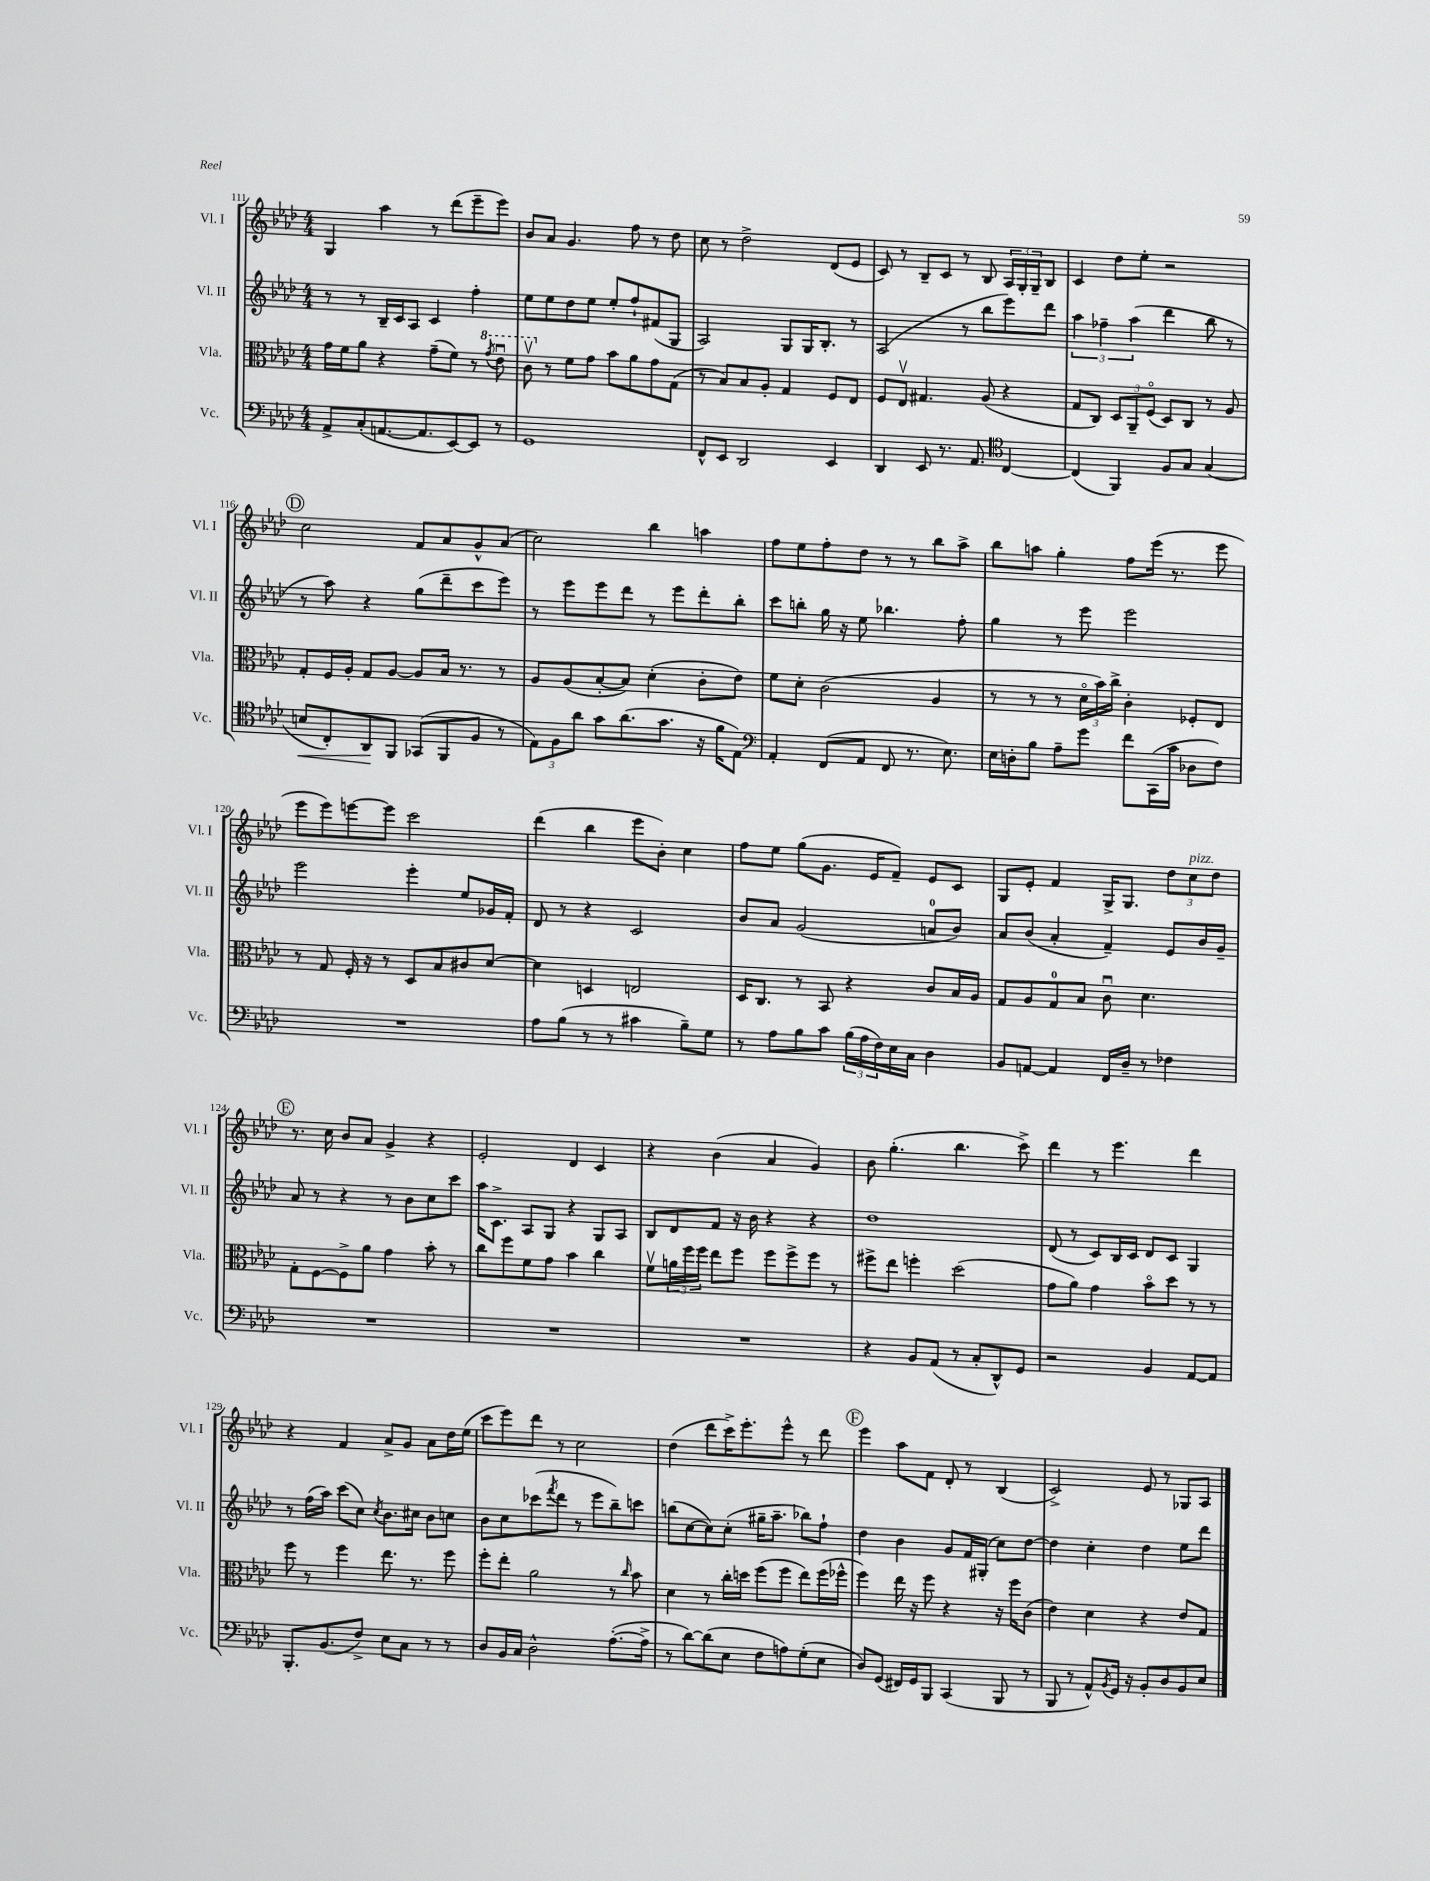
<<
\new StaffGroup <<
\new Staff = "s0" \with { instrumentName = "Vl. I" shortInstrumentName = "Vl. I" } {
    \clef treble \key aes \major \numericTimeSignature \time 4/4
    g4 aes''4 r8 des'''8( ees'''8-- ees'''8) |
    bes'8 aes'8 g'4. f''8 r8 des''8 |
    c''8 r8 des''2-> des'8( ees'8 |
    c'8) r8 bes8-- c'8 r8 bes8 \tuplet 3/2 { aes16 g16-. g16-- } bes8 |
    c'4 des''8 ees''8-. r2 |
    \mark \markup { \circle "D" } c''2 f'8 aes'8 g'8-^ aes'8( |
    c''2) bes''4 a''4 |
    f''8 ees''8 f''8-. des''8 r8 r8 bes''8 aes''8-> |
    bes''8 a''8 g''4-. f''8 ees'''16( r8. ees'''8 |
    ees'''8 ees'''8) e'''8~ e'''8 c'''2 |
    des'''4( bes''4 ees'''8 bes'8-.) c''4 |
    f''8 ees''8 g''8( g'8. ees'16 f'8--) ees'8 c'8 |
    g8 ees'8-. f'4 g16-> g8. \tuplet 3/2 { des''8 c''8^\markup { \italic "pizz." } des''8 } |
    \mark \markup { \circle "E" } r8. c''16 bes'8 aes'8 g'4-> r4 |
    ees'2-. des'4 c'4 |
    r4 bes'4( aes'4 g'4) |
    bes'8 g''4.-.( bes''4. c'''8->) |
    des'''4 r8 ees'''4. des'''4 |
    r4 f'4 aes'8-> g'8 aes'8 des''16 ees''16( |
    c'''8 ees'''8) des'''8 r8 c''2 |
    des''4( des'''8 c'''16->) ees'''8.-. ees'''8-^ r8 des'''8 |
    \mark \markup { \circle "F" } ees'''4 aes''8 f'8 des'8-. r8 bes4( |
    c'2->) ees'8 r8 ges8 aes8 \bar "|." |
}
\new Staff = "s1" \with { instrumentName = "Vl. II" shortInstrumentName = "Vl. II" } {
    \clef treble \key aes \major \numericTimeSignature \time 4/4
    r8 r8 bes16-- c'16 aes8 c'4 f''4-. |
    ees''8 ees''8 des''8 ees''8 ees''8-. f''8-! fis'8( g8 |
    aes2) g8 g16 bes8.-. r8 |
    aes2( r8 bes''8 ees'''8) des'''8 |
    \tuplet 3/2 { aes''4 fes''4-- aes''4( } des'''4 bes''8 r8 |
    \mark \markup { \circle "D" } r8 aes''8) r4 g''8( des'''8-- c'''8 ees'''8) |
    r8 ees'''8 ees'''8 des'''8 r8 ees'''8 des'''8-. bes''8-. |
    c'''8 b''8-. g''16 r16 ees''8 bes''4. f''8-. |
    g''4 r8 ees'''8 ees'''2 |
    ees'''2 ees'''4-. ees''8 ges'16 f'16-. |
    des'8 r8 r4 c'2 |
    bes'8 aes'8 g'2( a'8-0 bes'8) |
    aes'8 bes'8( aes'4-. f'4--) ees'8 bes'16 g'16-- |
    \mark \markup { \circle "E" } aes'8 r8 r4 r8 bes'8 c''8 c'''8 |
    aes''16 c'8.-> aes8 g8 r4 g8 aes8 |
    bes8 des'8 f'8 r16 bes'16 r4 r4 |
    des''1 |
    des'8( r8 c'8) bes16 c'16 des'8 c'8 g4 |
    r8 f''16( aes''16) c'''8( c''8) \acciaccatura { c''8 } bes'8. cis''16 bes'8 c''8 |
    bes'8 c''8 ces'''8( \acciaccatura { f'''8 } des'''8 r8 ees'''8 bes''8--) c'''8 |
    b''8( c''8~ c''8) c''8-.( gis''16-- aes''8.-- bes''8) f''8-! |
    \mark \markup { \circle "F" } des''4 bes'4 g'8 f'16 gis16-.( c''8) des''8~ |
    des''4 c''4-. des''4 ees''8 des'''8 \bar "|." |
}
\new Staff = "s2" \with { instrumentName = "Vla." shortInstrumentName = "Vla." } {
    \clef alto \key aes \major \numericTimeSignature \time 4/4
    g'16 f'16 aes'8 r4 g'8--( f'8) r8 \ottava #1 \acciaccatura { g''8 } ees''8\downbow |
    c''8\upbow \ottava #0 r8 f'8 g'8 bes'8 aes'8 g'8 g8( |
    r8 bes8) bes8 aes8-. g4 f8 ees8 |
    f8 ees8\upbow gis4. aes8( r4 |
    g8 c8) \tuplet 3/2 { des8 aes,8-- f8\flageolet( } des8) c8 r8 aes8 |
    \mark \markup { \circle "D" } g8-. f16 aes16-. g8 aes8~ aes8 bes16 r8. r8 |
    aes8 aes8( bes8~-. bes8) des'4-.( c'8-. ees'8) |
    f'8 des'8-. c'2( aes4 |
    r8 r8 r8 \tuplet 3/2 { des'16\flageolet bes'16) c''16-> } c'4-. fes8-. ees8 |
    r8 g8 f16-. r16 r8 des8 bes8 cis'8 des'8~ |
    des'4 d4 e2 |
    des16 c8. r8 bes,8 r4 c'8 bes16 aes16 |
    g8 aes8 g8-0 bes8 c'8\downbow des'4. |
    \mark \markup { \circle "E" } g8-. f8~ f8-> aes'8 g'4 bes'8-. r8 |
    c''8 f''8 f'8 g'8 bes'4 c''4 |
    f'8\upbow \tuplet 3/2 { a'16 f''16 f''16 } ees''8 f''8 f''8 f''8-> f''8 r8 |
    fis''8-> ees''8 f''4-. des''2( |
    g'8 aes'8) g'4 bes'8\flageolet des''8 r8 r8 |
    f''8 r8 f''4 ees''8. r8. f''8 |
    f''8-. ees''8-. aes'2 r8 \grace { c''16 } bes'8 |
    des'4 r8 c''16-. d''16 f''8( f''8 ees''8) f''16( fes''16-^ |
    \mark \markup { \circle "F" } f''4) ees''16 r16 f''8 r4 r16 f''16 c'8( |
    ees'4) des'4 r4 ees'8 g8 \bar "|." |
}
\new Staff = "s3" \with { instrumentName = "Vc." shortInstrumentName = "Vc." } {
    \clef bass \key aes \major \numericTimeSignature \time 4/4
    aes,8-> c8-.( a,8.~ a,8. ees,8~) ees,8 r8 |
    g,1 |
    f,8-^ ees,8 des,2 ees,4 |
    des,4 ees,8 r8. aes,8. \clef tenor c4~ |
    c4( f,4) f8 g8 g4( |
    \mark \markup { \circle "D" } b8\< c8-.) aes,8\! f,8 ges,8( f,8 f8 r8 |
    \tuplet 3/2 { ees8) f8 aes'8 } g'8 aes'8.( g'8. r16 f'16 ees8) |
    \clef bass aes,4-. f,8( aes,8 f,8 r8. ees8.) |
    ees16 d16-. bes8 aes8-- g'8 f'8 c,16( c'16 des8 f8) |
    R1 |
    aes8 bes8( r8 r8 cis'4 bes8--) g8 |
    r8 aes8 bes8 c'8 \tuplet 3/2 { bes16( aes16 f16) } ees16 c16 des4 |
    bes,8 a,8~ a,4 f,16 des16-- r8 fes4 |
    \mark \markup { \circle "E" } R1 |
    R1 |
    R1 |
    r4 bes,8 aes,8( r8 c8-. des,8-^) g,8 |
    r2 bes,4 aes,8~ aes,8 |
    bes,,8.-. bes,8.( f8->) ees8 c8 r8 r8 |
    des8 bes,16 c16 des2-^ aes8.~-.( aes16-> |
    r8 des'8~) des'8( ees8 f8 a8) g8-.( ees8 |
    \mark \markup { \circle "F" } des8) g,8( fis,16) g,16 bes,,8 c,4( bes,,8 r8 |
    bes,,8 r8 aes,8-^) \acciaccatura { bes,8 } g,16 r16 bes,8-. des8 bes,8 ees8 \bar "|." |
}
>>
>>
\layout { \context { \Score currentBarNumber = #111 } }
